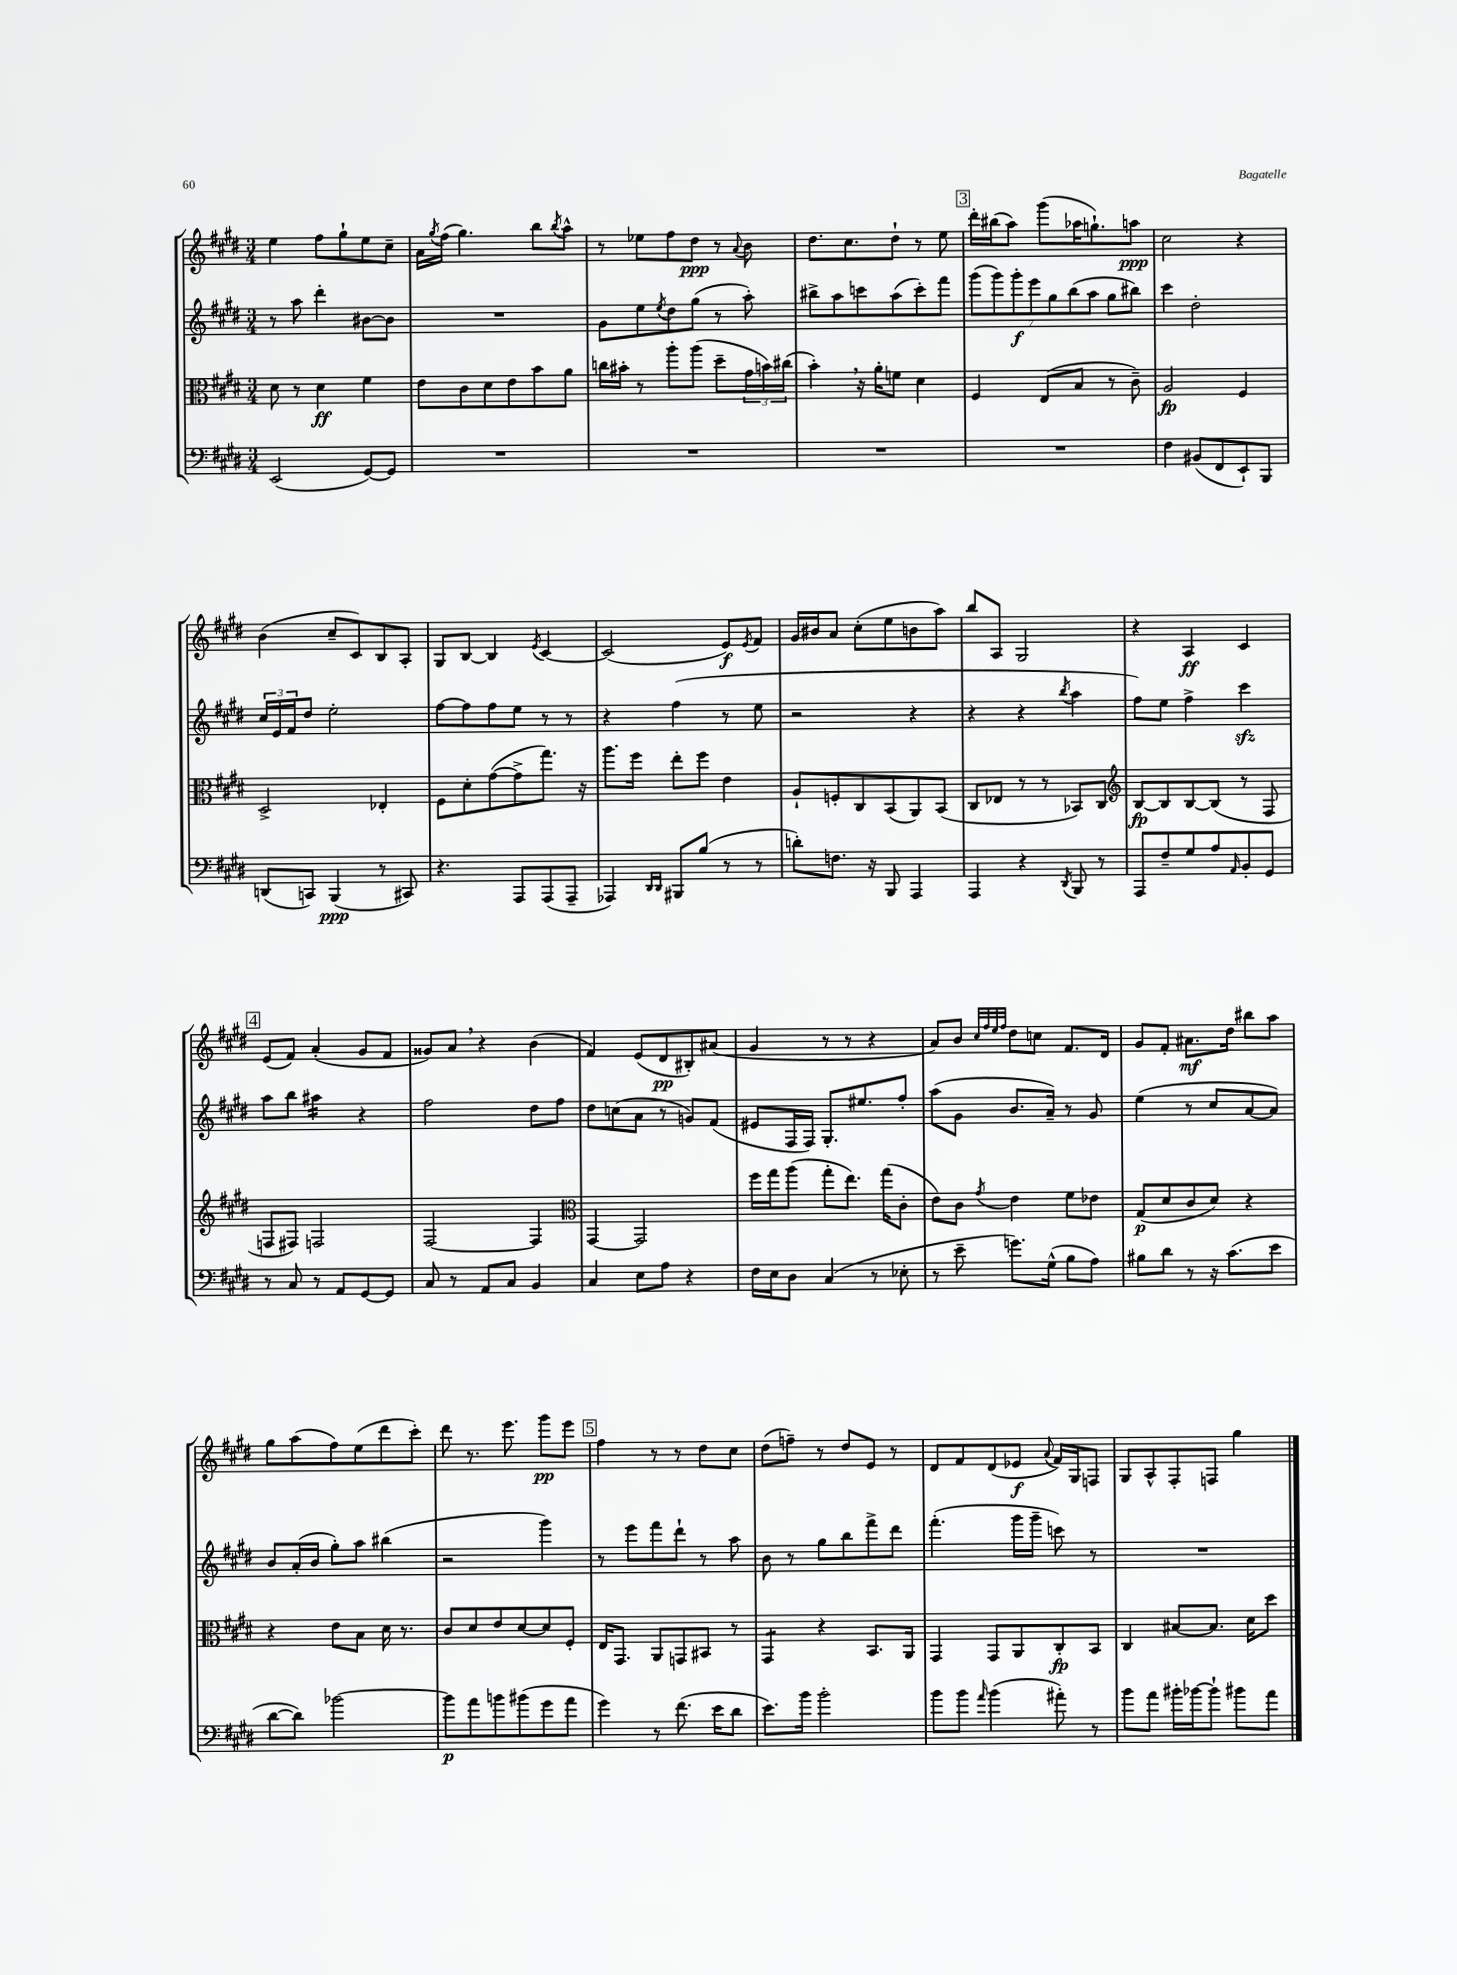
<<
\new StaffGroup <<
\new Staff = "s0" {
    \clef treble \key e \major \numericTimeSignature \time 3/4
    e''4 fis''8 gis''8-! e''8 cis''8-- |
    a'16 \acciaccatura { gis''8 } fis''16( gis''4.) b''8 \acciaccatura { b''8 } a''8-^ |
    r8 ees''8 fis''8 dis''8\ppp r8 \appoggiatura { a'8 } b'8 |
    dis''8. cis''8. dis''8-! r8 e''8 |
    \mark \markup { \box "3" } dis'''16-. bis''16( a''8) gis'''8( aes''16 g''8.-!) a''8\ppp |
    cis''2 r4 |
    b'4( cis''8-- cis'8) b8 a8-. |
    gis8 b8~ b4 \acciaccatura { e'8 } cis'4~ |
    cis'2( e'8\f) \acciaccatura { e'8 } fis'8 |
    gis'16 bis'16 a'8 cis''8-.( e''8 b'8 a''8) |
    b''8 a8 gis2 |
    r4 a4\ff cis'4 |
    \mark \markup { \box "4" } e'8( fis'8) a'4-.( gis'8 fis'8 |
    gisis'8) a'8 \breathe r4 b'4( |
    fis'4) e'8( dis'8\pp bis8-.) ais'8( |
    gis'4 r8 r8 r4 |
    a'8) b'8 \grace { cis''32 fis''32 e''32 fis''32 } dis''8 c''8 fis'8. dis'16 |
    gis'8 fis'8-. ais'8.\mf dis''16 bis''8 a''8 |
    gis''8 a''8( fis''8) e''8( dis'''8 cis'''8-.) |
    dis'''8 r8. e'''8. gis'''8\pp e'''8 |
    \mark \markup { \box "5" } fis''4 r8 r8 dis''8 cis''8 |
    dis''8( f''8--) r8 dis''8 e'8 r8 |
    dis'8 fis'8 dis'8( ees'8\f \appoggiatura { a'8 } fis'16) gis16 f8 |
    gis8 a8-^ fis8-. f8 gis''4 \bar "|." |
}
\new Staff = "s1" {
    \clef treble \key e \major \numericTimeSignature \time 3/4
    r8 a''8 dis'''4-. bis'8~ bis'8 |
    R2. |
    gis'8 e''8 \acciaccatura { e''8 } dis''8 gis''8( r8 a''8-.) |
    bis''8-> a''8 c'''8 a''8( c'''8-.) fis'''8 |
    \mark \markup { \box "3" } \tuplet 7/4 { gis'''8( gis'''8) gis'''8-.\f e'''8 gis''8 b''8( a''8 } gis''8 bis''8) |
    cis'''4 dis''2-. |
    \tuplet 3/2 { cis''16 e'16 fis'16 } dis''8 e''2-. |
    fis''8~ fis''8 fis''8 e''8 r8 r8 |
    r4 fis''4( r8 e''8 |
    r2 r4 |
    r4 r4 \acciaccatura { b''8 } a''4 |
    fis''8) e''8 fis''4-> cis'''4\sfz |
    \mark \markup { \box "4" } a''8 b''8 ais''4:16 r4 |
    fis''2 dis''8 fis''8 |
    dis''8 c''8( a'8 r8 g'8) fis'8( |
    eis'8 fis16 fis16) gis8.-. eis''8. fis''8-. |
    a''8( gis'8 b'8. a'16--) r8 gis'8 |
    e''4( r8 cis''8 a'8~ a'8) |
    b'8 a'16-.( b'16 gis''8-.) a''8 bis''4( |
    r2 gis'''4) |
    \mark \markup { \box "5" } r8 e'''8 fis'''8 dis'''8-! r8 a''8 |
    b'8 r8 gis''8 b''8 fis'''8-> dis'''8 |
    fis'''4.-.( gis'''16 gis'''16-- c'''8) r8 |
    R2. \bar "|." |
}
\new Staff = "s2" {
    \clef alto \key e \major \numericTimeSignature \time 3/4
    dis'8 r8 dis'4\ff fis'4 |
    e'8 cis'8 dis'8 e'8 b'8 a'8 |
    c''16 bis'16-. r8 a''8-. a''8( dis''8-- \tuplet 3/2 { gis'16 b'16) cis''16( } |
    b'4-.) \breathe r16 a'16-. f'8 dis'4 |
    \mark \markup { \box "3" } fis4 e8( b8 r8 cis'8--) |
    a2\fp fis4 |
    dis2-> ees4-. |
    fis8 dis'8-. gis'8~( gis'8-> gis''8.) r16 |
    a''8. fis''16 e''8-. fis''8 e'4 |
    a8-! f8-. cis8 b,8( a,8) b,8( |
    cis8 ees8 r8 r8 bes,8) cis8 |
    \clef treble b8~\fp b8 b8~ b8( r8 fis8 |
    \mark \markup { \box "4" } f8 fis8) f2 |
    fis2~ fis4 |
    \clef alto gis,4~ gis,2 |
    fis''16 gis''16 a''8( gis''8-. e''8.) gis''16( cis'8-. |
    e'8) cis'8 \acciaccatura { gis'8 } e'4 fis'8 ees'8 |
    gis8\p( dis'8 cis'8 dis'8) r4 |
    r4 e'8 b8 dis'16 r8. |
    cis'8 dis'8 e'8 dis'8~ dis'8 fis8-. |
    \mark \markup { \box "5" } e16 gis,8. a,8 g,8 bis,8 r8 |
    gis,4:8 r4 b,8. a,16 |
    gis,4 gis,8 a,8 cis8-.\fp b,8 |
    cis4 bis8~ bis8. dis'16 dis''8 \bar "|." |
}
\new Staff = "s3" {
    \clef bass \key e \major \numericTimeSignature \time 3/4
    e,2( gis,8~) gis,8 |
    R2. |
    R2. |
    R2. |
    \mark \markup { \box "3" } R2. |
    fis4 bis,8( fis,8 e,8-!) b,,8 |
    d,8( c,8) b,,4\ppp( r8 cis,8) |
    r4. a,,8 a,,8( a,,8-- |
    aes,,4) \grace { dis,16 dis,16 } bis,,8 b8( r8 r8 |
    d'8-.) f8. r16 b,,8 a,,4 |
    a,,4 r4 \acciaccatura { dis,8 } b,,8 r8 |
    a,,8 fis8-- gis8 a8 \grace { a,16 } b,8-. gis,8 |
    \mark \markup { \box "4" } r8 cis8 r8 a,8 gis,8~ gis,8 |
    cis8 r8 a,8 cis8 b,4 |
    cis4 e8 a8 r4 |
    fis16 e16 dis8 cis4( r8 ees8-. |
    r8 e'8-- g'8.) gis16-^( b8 a8) |
    bis8 dis'8 r8 r16 cis'8.( e'8 |
    dis'8~ dis'8) bes'2~ |
    bes'8\p a'8 b'8 bis'8( gis'8 a'8 |
    \mark \markup { \box "5" } gis'4) r8 fis'8.( e'16 dis'8 |
    e'8.) b'16 b'2-. |
    b'8 b'8 \grace { a'16 } b'4( ais'8-.) r8 |
    b'8 a'8 bis'16-. bes'16~ bes'8-! bis'8 a'8 \bar "|." |
}
>>
>>
\layout { \context { \Score \remove "Bar_number_engraver" } }
